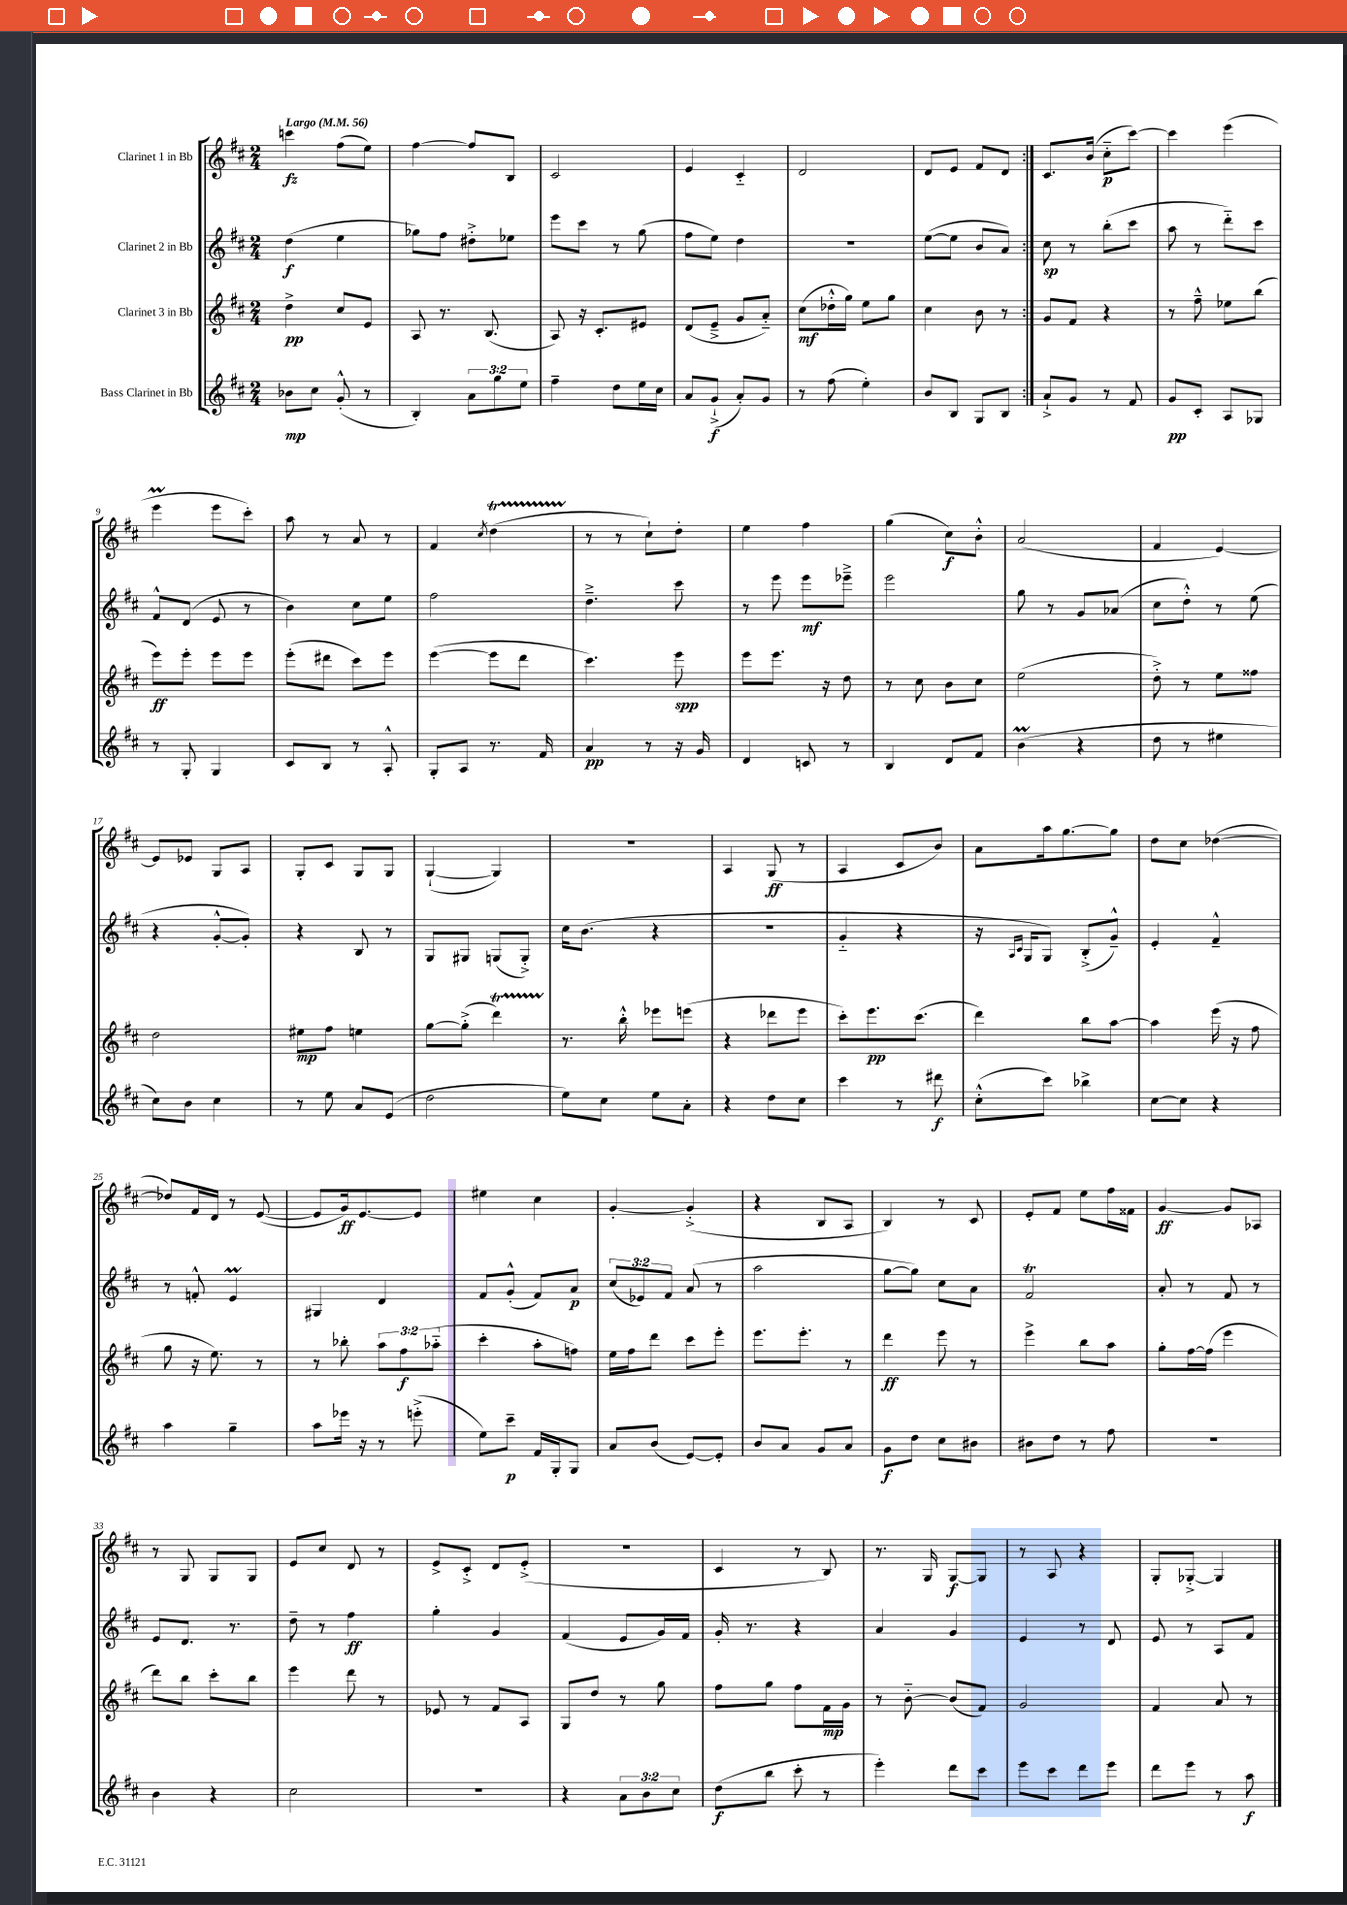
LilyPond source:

<<
\new StaffGroup <<
\new Staff = "s0" \with { instrumentName = "Clarinet 1 in Bb" } {
    \clef treble \key d \major \numericTimeSignature \time 2/4 \tempo "Largo" 4 = 56
    \repeat volta 2 { c'''4\fz fis''8( e''8) |
    fis''4~ fis''8 b8 |
    cis'2 |
    e'4 cis'4-_ |
    d'2 |
    d'8 e'8 fis'8 d'8 | }
    cis'8. b'16( cis''8-_\p cis'''8~) |
    cis'''4 e'''4( |
    e'''4\prall e'''8 cis'''8-.) |
    a''8 r8 a'8 r8 |
    fis'4 \acciaccatura { cis''8 } d''4\startTrillSpan( |
    r8\stopTrillSpan r8 cis''8-!) d''8-. |
    e''4 fis''4 |
    g''4( cis''8\f) b'8-.-^ |
    a'2( |
    fis'4 e'4~) |
    e'8 ees'8 g8 a8 |
    g8-. cis'8 g8 g8 |
    g4~-!( g4) |
    R2 |
    a4 g8\ff( r8 |
    a4 cis'8 b'8) |
    a'8 a''16 g''8.~ g''8 |
    d''8 cis''8 des''4~( |
    des''8) fis'16 d'16 r8 e'8~( |
    e'8 g'16\ff) e'8.~ e'8 |
    eis''4 cis''4 |
    g'4~-. g'4-.->( |
    r4 b8 a8 |
    b4) r8 cis'8 |
    e'8-. fis'8 e''8 fis''16 fisis'16 |
    g'4~\ff g'8 aes8 |
    r8 g8 g8 g8 |
    e'8 cis''8 d'8 r8 |
    e'8-> cis'8-.-> d'8 e'8-.->( |
    R2 |
    cis'4 r8 b8) |
    r8. g16 g8~\f g8 |
    r8 a8 r4 |
    g8-. ges8~-.-> ges4 \bar "|." |
}
\new Staff = "s1" \with { instrumentName = "Clarinet 2 in Bb" } {
    \clef treble \key d \major \numericTimeSignature \time 2/4 \override Staff.TupletNumber.text = #tuplet-number::calc-fraction-text
    \repeat volta 2 { d''4\f( e''4 |
    ges''8) fis''8 dis''8-.-> ees''8 |
    e'''8 cis'''8 r8 g''8( |
    fis''8 e''8) d''4 |
    r2 |
    e''8~( e''8 b'8 a'8) | }
    cis''8\sp r8 b''8-.( cis'''8 |
    a''8 r8 d'''8-_) cis'''8 |
    fis'8-^ d'8( e'8 r8 |
    b'4) cis''8 e''8 |
    fis''2 |
    d''4.---> cis'''8 |
    r8 e'''8 e'''8\mf ees'''8---> |
    e'''2 |
    g''8 r8 g'8 aes'8( |
    cis''8 d''8-.-^) r8 e''8( |
    r4 g'8~-.-^ g'8-.) |
    r4 b8 r8 |
    g8 gis8 g8( g8-.->) |
    cis''16 b'8.( r4 |
    R2 |
    g'4-_ r4 |
    r16 \grace { a16 cis'16 } g16 g8) b8-.->( g'8---^) |
    e'4-. fis'4---^ |
    r8 f'8-.-^ e'4\prall |
    gis4 d'4 |
    fis'8 g'8-.-^( fis'8) a'8\p |
    \tuplet 3/2 { cis''8( ees'8) fis'8 } a'8( r8 |
    a''2 |
    g''8~ g''8) cis''8 a'8 |
    fis'2\trill |
    a'8-. r8 fis'8 r8 |
    e'8 d'8. r8. |
    d''8-- r8 fis''4\ff |
    g''4-. g'4 |
    fis'4( e'8 g'16) fis'16 |
    g'16-. r8. r4 |
    a'4 g'4 |
    e'4 r8 d'8 |
    e'8 r8 a8 fis'8 \bar "|." |
}
\new Staff = "s2" \with { instrumentName = "Clarinet 3 in Bb" } {
    \clef treble \key d \major \numericTimeSignature \time 2/4 \override Staff.TupletNumber.text = #tuplet-number::calc-fraction-text
    \repeat volta 2 { d''4->\pp cis''8 e'8 |
    a8 r8. b8.( |
    a8) r16 cis'8.-. eis'8 |
    d'8( e'8---> g'8 a'8-_) |
    cis''8\mf( des''16-.-^ g''16) e''8 g''8 |
    cis''4 b'8 r8 | }
    g'8 fis'8 r4 |
    r8 fis''8---^ ees''8 b''8( |
    e'''8\ff) e'''8-. e'''8 e'''8 |
    e'''8-.( dis'''8 cis'''8) e'''8 |
    e'''4~( e'''8 d'''8 |
    cis'''4.) e'''8\spp |
    e'''8 e'''8. r16 d''8 |
    r8 cis''8 b'8 cis''8 |
    e''2( |
    d''8-.->) r8 e''8 fisis''8 |
    d''2 |
    eis''8\mp fis''8 e''4 |
    g''8~ g''8-.->( d'''4\startTrillSpan) |
    r8.\stopTrillSpan b''16-.-^ ees'''8 e'''8( |
    r4 des'''8 e'''8 |
    cis'''8-.) e'''8.\pp cis'''8.( |
    d'''4) b''8 a''8~ |
    a''4 e'''16( r16 fis''8 |
    g''8 r16 e''8.) r8 |
    r8 bes''8-. \tuplet 3/2 { a''8 fis''8\f aes''8-_( } |
    cis'''4-. a''8-. f''8) |
    e''16 fis''16 d'''8 cis'''8 e'''8-. |
    e'''8. e'''8.-. r8 |
    d'''4\ff e'''8 r8 |
    e'''4-> b''8 a''8 |
    g''8-. fis''16~ fis''16( e'''4 |
    d'''8) b''8 cis'''8-. b''8 |
    e'''4 d'''8 r8 |
    ees'8 r8 fis'8 a8 |
    g8 d''8 r8 g''8 |
    fis''8 g''8 fis''8 fis'16\mp g'16 |
    r8 b'8~-_ b'8( fis'8) |
    g'2 |
    fis'4 a'8 r8 \bar "|." |
}
\new Staff = "s3" \with { instrumentName = "Bass Clarinet in Bb" } {
    \clef treble \key d \major \numericTimeSignature \time 2/4 \override Staff.TupletNumber.text = #tuplet-number::calc-fraction-text
    \repeat volta 2 { bes'8\mp cis''8 g'8-.-^( r8 |
    b4-.) \tuplet 3/2 { a'8 g''8 e''8 } |
    fis''4-- d''8 e''16 cis''16 |
    a'8 g'8-!->\f( a'8-.) g'8 |
    r8 fis''8( e''4-.) |
    b'8 b8 g8 b8 | }
    a'8-!-> g'8 r8 fis'8 |
    g'8\pp cis'8-. a8 ges8 |
    r8 g8-. g4 |
    cis'8 b8 r8 a8-.-^ |
    g8-. a8 r8. fis'16 |
    a'4\pp r8 r16 g'16 |
    d'4 c'8 r8 |
    b4 d'8 fis'8 |
    b'4\prall( r4 |
    d''8 r8 eis''4 |
    cis''8) b'8 cis''4 |
    r8 e''8 a'8 e'8( |
    d''2 |
    e''8) cis''8 e''8 a'8-. |
    r4 d''8 cis''8 |
    cis'''4 r8 dis'''8\f |
    cis''8-.-^( cis'''8) bes''4-> |
    cis''8~ cis''8 r4 |
    a''4 g''4-- |
    a''8 ees'''16 r16 r8 e'''8-.->( |
    e''8) cis'''8--\p fis'16 g16-. g8 |
    a'8 b'8( e'8~) e'8-. |
    b'8 a'8 g'8 a'8 |
    g'8\f d''8 cis''8 bis'8 |
    bis'8 d''8 r8 fis''8 |
    R2 |
    b'4 r4 |
    cis''2 |
    R2 |
    r4 \tuplet 3/2 { a'8 b'8 cis''8 } |
    d''8\f( b''8 cis'''8-. r8 |
    e'''4-.) d'''8 cis'''8 |
    e'''8 cis'''8 d'''8 e'''8 |
    d'''8 e'''8 r8 a''8\f \bar "|." |
}
>>
>>
